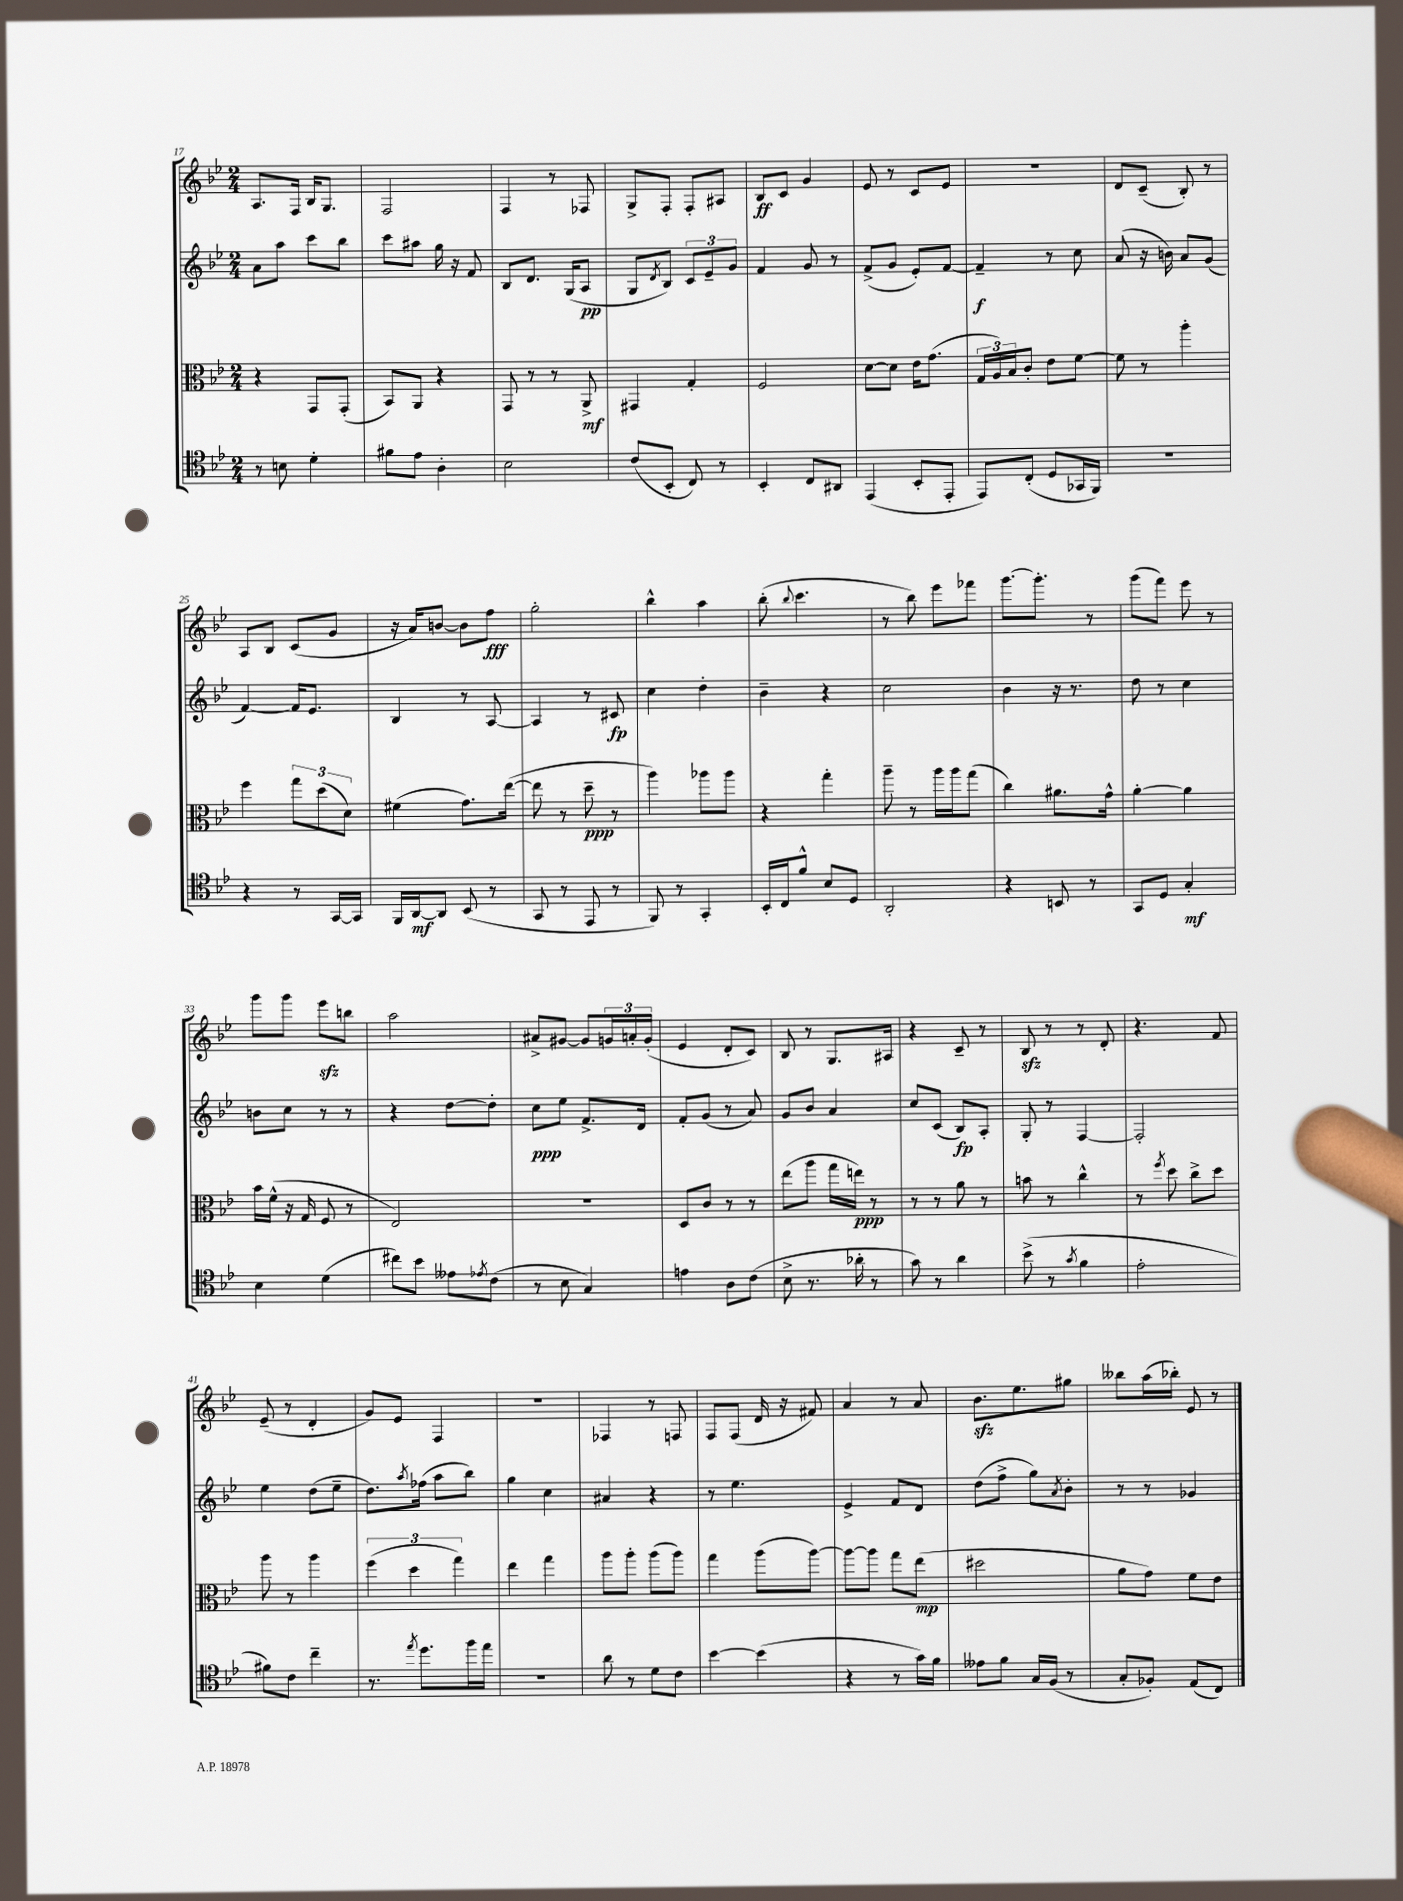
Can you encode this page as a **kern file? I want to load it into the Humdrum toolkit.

**kern	**dynam	**kern	**dynam	**kern	**dynam	**kern	**dynam
*part4	*part4	*part3	*part3	*part2	*part2	*part1	*part1
*staff4	*staff4	*staff3	*staff3	*staff2	*staff2	*staff1	*staff1
*clefC4	*	*clefC3	*	*clefG2	*	*clefG2	*
*k[b-e-]	*	*k[b-e-]	*	*k[b-e-]	*	*k[b-e-]	*
*M2/4	*	*M2/4	*	*M2/4	*	*M2/4	*
=17	=17	=17	=17	=17	=17	=17	=17
8r	.	4r	.	8a\L	.	8.A/L	.
8Bn\	.	.	.	8aa\J	.	.	.
.	.	.	.	.	.	16F/Jk	.
4d'\	.	8GG/L	.	8ccc\L	.	16B-/KL	.
.	.	.	.	.	.	8.G/J	.
.	.	(8GG'/J	.	8bb-\J	.	.	.
=18	=18	=18	=18	=18	=18	=18	=18
8f#X\L	.	8BB-/L)	.	8ccc\L	.	2F/	.
8e-\J	.	8AA/J	.	8aa#X\J	.	.	.
4A'\	.	4r	.	16gg\	.	.	.
.	.	.	.	16r	.	.	.
.	.	.	.	8f/	.	.	.
=19	=19	=19	=19	=19	=19	=19	=19
2B-\	.	8GG/	.	8B-/L	.	4F/	.
.	.	8r	.	8.d/J	.	.	.
.	.	8r	.	.	.	8r	.
.	.	.	.	(16G/KL	.	.	.
.	.	8AA^/	mf	8A/J	pp	8F-X/	.
=20	=20	=20	=20	=20	=20	=20	=20
(8c/L	.	4GG#X/	.	8G/L	.	8G^/L	.
.	.	.	.	8qd/	.	.	.
8BB-'/J	.	.	.	8B-/J)	.	8F'/J	.
8C/)	.	4G'/	.	12c/L	.	8F'/L	.
.	.	.	.	12e-~/	.	.	.
8r	.	.	.	.	.	8A#X/J	.
.	.	.	.	12g/J	.	.	.
=21	=21	=21	=21	=21	=21	=21	=21
4BB-'/	.	2F/	.	4f/	.	8B-/L	ff
.	.	.	.	.	.	8c/J	.
8C/L	.	.	.	8g/	.	4g/	.
8AA#X/J	.	.	.	8r	.	.	.
=22	=22	=22	=22	=22	=22	=22	=22
(4EE-/	.	[8d\L	.	(8f^/L	.	8e-/	.
.	.	8d\J]	.	8g/J	.	8r	.
8BB-'/L	.	16e-\KL	.	8e-'/L)	.	8c/L	.
.	.	(8.g\J	.	.	.	.	.
8EE-'/J	.	.	.	[8f/J	.	8e-/J	.
=23	=23	=23	=23	=23	=23	=23	=23
8EE-/L)	.	24G/LL	.	4f~/]	f	2r	.
.	.	24A/)	.	.	.	.	.
.	.	24B-/J	.	.	.	.	.
(8C'/J	.	8c'/J	.	.	.	.	.
8D/L	.	8e-\L	.	8r	.	.	.
16GG-X/L	.	[8f\J	.	8cc\	.	.	.
16FF/JJ)	.	.	.	.	.	.	.
=24	=24	=24	=24	=24	=24	=24	=24
2r	.	8f\]	.	(8a/	.	8d/L	.
.	.	8r	.	16r	.	(8c~/J	.
.	.	.	.	16bn\)	.	.	.
.	.	4aa'\	.	8a/L	.	8B-'/)	.
.	.	.	.	(8g/J	.	8r	.
!!LO:LB:g=z
=25	=25	=25	=25	=25	=25	=25	=25
4r	.	4ff\	.	[4f/)	.	8A/L	.
.	.	.	.	.	.	8B-/J	.
8r	.	12gg\L	.	16f/KL]	.	(8c/L	.
.	.	.	.	8.e-/J	.	.	.
.	.	(12dd\	.	.	.	.	.
[16GG/LL	.	.	.	.	.	8g/J	.
.	.	12d\J)	.	.	.	.	.
16GG/JJ]	.	.	.	.	.	.	.
=26	=26	=26	=26	=26	=26	=26	=26
16FF/LL	.	(4f#X\	.	4B-/	.	16r	.
[16AA/J	mf	.	.	.	.	16a/KL)	.
8AA/J]	.	.	.	.	.	[8bn/J	.
(8BB-/	.	8.g\L)	.	8r	.	8b\L]	.
8r	.	.	.	[8A/	.	8ff\J	fff
.	.	([16ee-\Jk	.	.	.	.	.
=27	=27	=27	=27	=27	=27	=27	=27
8GG/	.	8ee-\]	.	4A/]	.	2gg'\	.
8r	.	8r	.	.	.	.	.
8EE-/	.	8dd~\	ppp	8r	.	.	.
8r	.	8r	.	8c#X/	fp	.	.
=28	=28	=28	=28	=28	=28	=28	=28
8FF/)	.	4aa\)	.	4cc\	.	4bb-^^\	.
8r	.	.	.	.	.	.	.
4GG'/	.	8aa-X\L	.	4dd'\	.	4aa\	.
.	.	8aa-\J	.	.	.	.	.
=29	=29	=29	=29	=29	=29	=29	=29
16BB-'/LL	.	4r	.	4b-~\	.	(8bb-'\	.
16C/J	.	.	.	.	.	.	.
.	.	.	.	.	.	8qqbb-/	.
8f^^/J	.	.	.	.	.	4.ccc\	.
8B-/L	.	4gg'\	.	4r	.	.	.
8D/J	.	.	.	.	.	.	.
=30	=30	=30	=30	=30	=30	=30	=30
2AA'/	.	8aa~\	.	2cc\	.	8r	.
.	.	8r	.	.	.	8bb-\)	.
.	.	16aa\LL	.	.	.	8eee-\L	.
.	.	16aa\J	.	.	.	.	.
.	.	(8gg\J	.	.	.	8fff-X\J	.
=31	=31	=31	=31	=31	=31	=31	=31
4r	.	4cc\)	.	4b-\	.	[8.ggg\L	.
.	.	.	.	.	.	8.ggg'\J]	.
8BBn/	.	8.a#X\L	.	16r	.	.	.
.	.	.	.	8.r	.	.	.
8r	.	.	.	.	.	8r	.
.	.	16g^^\Jk	.	.	.	.	.
=32	=32	=32	=32	=32	=32	=32	=32
8GG/L	.	[4a'\	.	8dd\	.	(8ggg\L	.
8D/J	.	.	.	8r	.	8fff\J)	.
4G'/	mf	4a\]	.	4cc\	.	8eee-\	.
.	.	.	.	.	.	8r	.
!!LO:LB:g=z
=33	=33	=33	=33	=33	=33	=33	=33
4B-\	.	16b-\LL	.	8bn\L	.	8ggg\L	.
.	.	(16f^^\JJ	.	.	.	.	.
.	.	16r	.	8cc\J	.	8ggg\J	.
.	.	16G/	.	.	.	.	.
(4d\	.	8F/	.	8r	.	8eee-zz\L	.
.	.	8r	.	8r	.	8bbn\J	.
=34	=34	=34	=34	=34	=34	=34	=34
8cc#X\L)	.	2E-/)	.	4r	.	2aa\	.
8b-\J	.	.	.	.	.	.	.
8e--X\L	.	.	.	[8dd\L	.	.	.
8qe-X/	.	.	.	.	.	.	.
(8c\J	.	.	.	8dd'\J]	.	.	.
=35	=35	=35	=35	=35	=35	=35	=35
8r	.	2r	.	8cc\L	ppp	8a#X^/L	.
8B-\	.	.	.	8ee-\J	.	[8g#X/J	.
4G/)	.	.	.	8.f^/L	.	8g#/L]	.
.	.	.	.	.	.	24gn/L	.
.	.	.	.	.	.	24an'/	.
.	.	.	.	16d/Jk	.	.	.
.	.	.	.	.	.	(24g'/JJ	.
=36	=36	=36	=36	=36	=36	=36	=36
4en\	.	8D/L	.	8f'/L	.	4e-/	.
.	.	8c/J	.	(8g/J	.	.	.
8A\L	.	8r	.	8r	.	8d'/L	.
(8c\J	.	8r	.	8a/)	.	8c/J)	.
=37	=37	=37	=37	=37	=37	=37	=37
8B-^\	.	(8ee-\L	.	8g/L	.	8B-/	.
8.r	.	8aa\J	.	8b-/J	.	8r	.
.	.	16gg\LL	.	4a/	.	8.G/L	.
16a-X'\	.	16een\JJ)	ppp	.	.	.	.
8r	.	8r	.	.	.	.	.
.	.	.	.	.	.	16A#X/Jk	.
=38	=38	=38	=38	=38	=38	=38	=38
8g\)	.	8r	.	8cc/L	.	4r	.
8r	.	8r	.	(8c/J	.	.	.
4a\	.	8a\	.	8B-/L)	fp	8c~/	.
.	.	8r	.	8A'/J	.	8r	.
=39	=39	=39	=39	=39	=39	=39	=39
(8b-^\	.	8bn\	.	8G'/	.	8B-zz/	.
8r	.	8r	.	8r	.	8r	.
8qg/	.	.	.	.	.	.	.
4f\	.	4cc^^\	.	[4F/	.	8r	.
.	.	.	.	.	.	8d'/	.
=40	=40	=40	=40	=40	=40	=40	=40
2e-'\	.	8r	.	2F'/]	.	4.r	.
.	.	8qff/	.	.	.	.	.
.	.	8dd\	.	.	.	.	.
.	.	8cc^\L	.	.	.	.	.
.	.	8dd\J	.	.	.	8f/	.
!!LO:LB:g=z
=41	=41	=41	=41	=41	=41	=41	=41
8f#X\L)	.	8aa\	.	4ee-\	.	(8e-~/	.
8c\J	.	8r	.	.	.	8r	.
4cc~\	.	4aa\	.	(8dd\L	.	4d'/	.
.	.	.	.	8ee-~\J	.	.	.
=42	=42	=42	=42	=42	=42	=42	=42
8.r	.	(6ff\	.	8.dd\L)	.	8g/L)	.
.	.	.	.	.	.	8e-/J	.
.	.	6dd\	.	.	.	.	.
8qee-/	.	.	.	8qaa/	.	.	.
8.dd\L	.	.	.	(16ff-X\Jk	.	.	.
.	.	.	.	8aa\L	.	4F/	.
.	.	6gg\)	.	.	.	.	.
16ff\L	.	.	.	8bb-\J)	.	.	.
16ee-\JJ	.	.	.	.	.	.	.
=43	=43	=43	=43	=43	=43	=43	=43
2r	.	4ee-\	.	4gg\	.	2r	.
.	.	4gg\	.	4cc\	.	.	.
=44	=44	=44	=44	=44	=44	=44	=44
8a\	.	8aa\L	.	4a#X/	.	4F-X/	.
8r	.	8aa'\J	.	.	.	.	.
8d\L	.	(8aa\L	.	4r	.	8r	.
8c\J	.	8aa\J)	.	.	.	8Fn/	.
=45	=45	=45	=45	=45	=45	=45	=45
[4b-\	.	4gg\	.	8r	.	8F/L	.
.	.	.	.	4.ee-\	.	(8F/J	.
(4b-\]	.	(8aa\L	.	.	.	16d/	.
.	.	.	.	.	.	16r	.
.	.	[8aa\J)	.	.	.	8f#X/)	.
=46	=46	=46	=46	=46	=46	=46	=46
4r	.	8aa\L_	.	4e-^/	.	4a/	.
.	.	8aa\J]	.	.	.	.	.
8r	.	8gg\L	.	8f/L	.	8r	.
16g\LL)	.	(8ee-\J	mp	8d/J	.	8a/	.
16f\JJ	.	.	.	.	.	.	.
=47	=47	=47	=47	=47	=47	=47	=47
8e--X\L	.	2dd#X\	.	(8dd\L	.	8.b-zz\L	.
8f\J	.	.	.	8ff^\J	.	.	.
.	.	.	.	.	.	8.ee-\	.
16G/LL	.	.	.	8gg\L)	.	.	.
(16F/JJ	.	.	.	.	.	.	.
.	.	.	.	8qa/	.	.	.
8r	.	.	.	8b-'\J	.	8gg#X\J	.
=48	=48	=48	=48	=48	=48	=48	=48
8G'/L	.	8a\L	.	8r	.	8bb--X\L	.
8F-X'/J)	.	8g\J)	.	8r	.	(16aa\L	.
.	.	.	.	.	.	16bb-X'\JJ)	.
(8E-/L	.	8f\L	.	4g-X/	.	8e-/	.
8C/J)	.	8e-\J	.	.	.	8r	.
==	==	==	==	==	==	==	==
*-	*-	*-	*-	*-	*-	*-	*-
